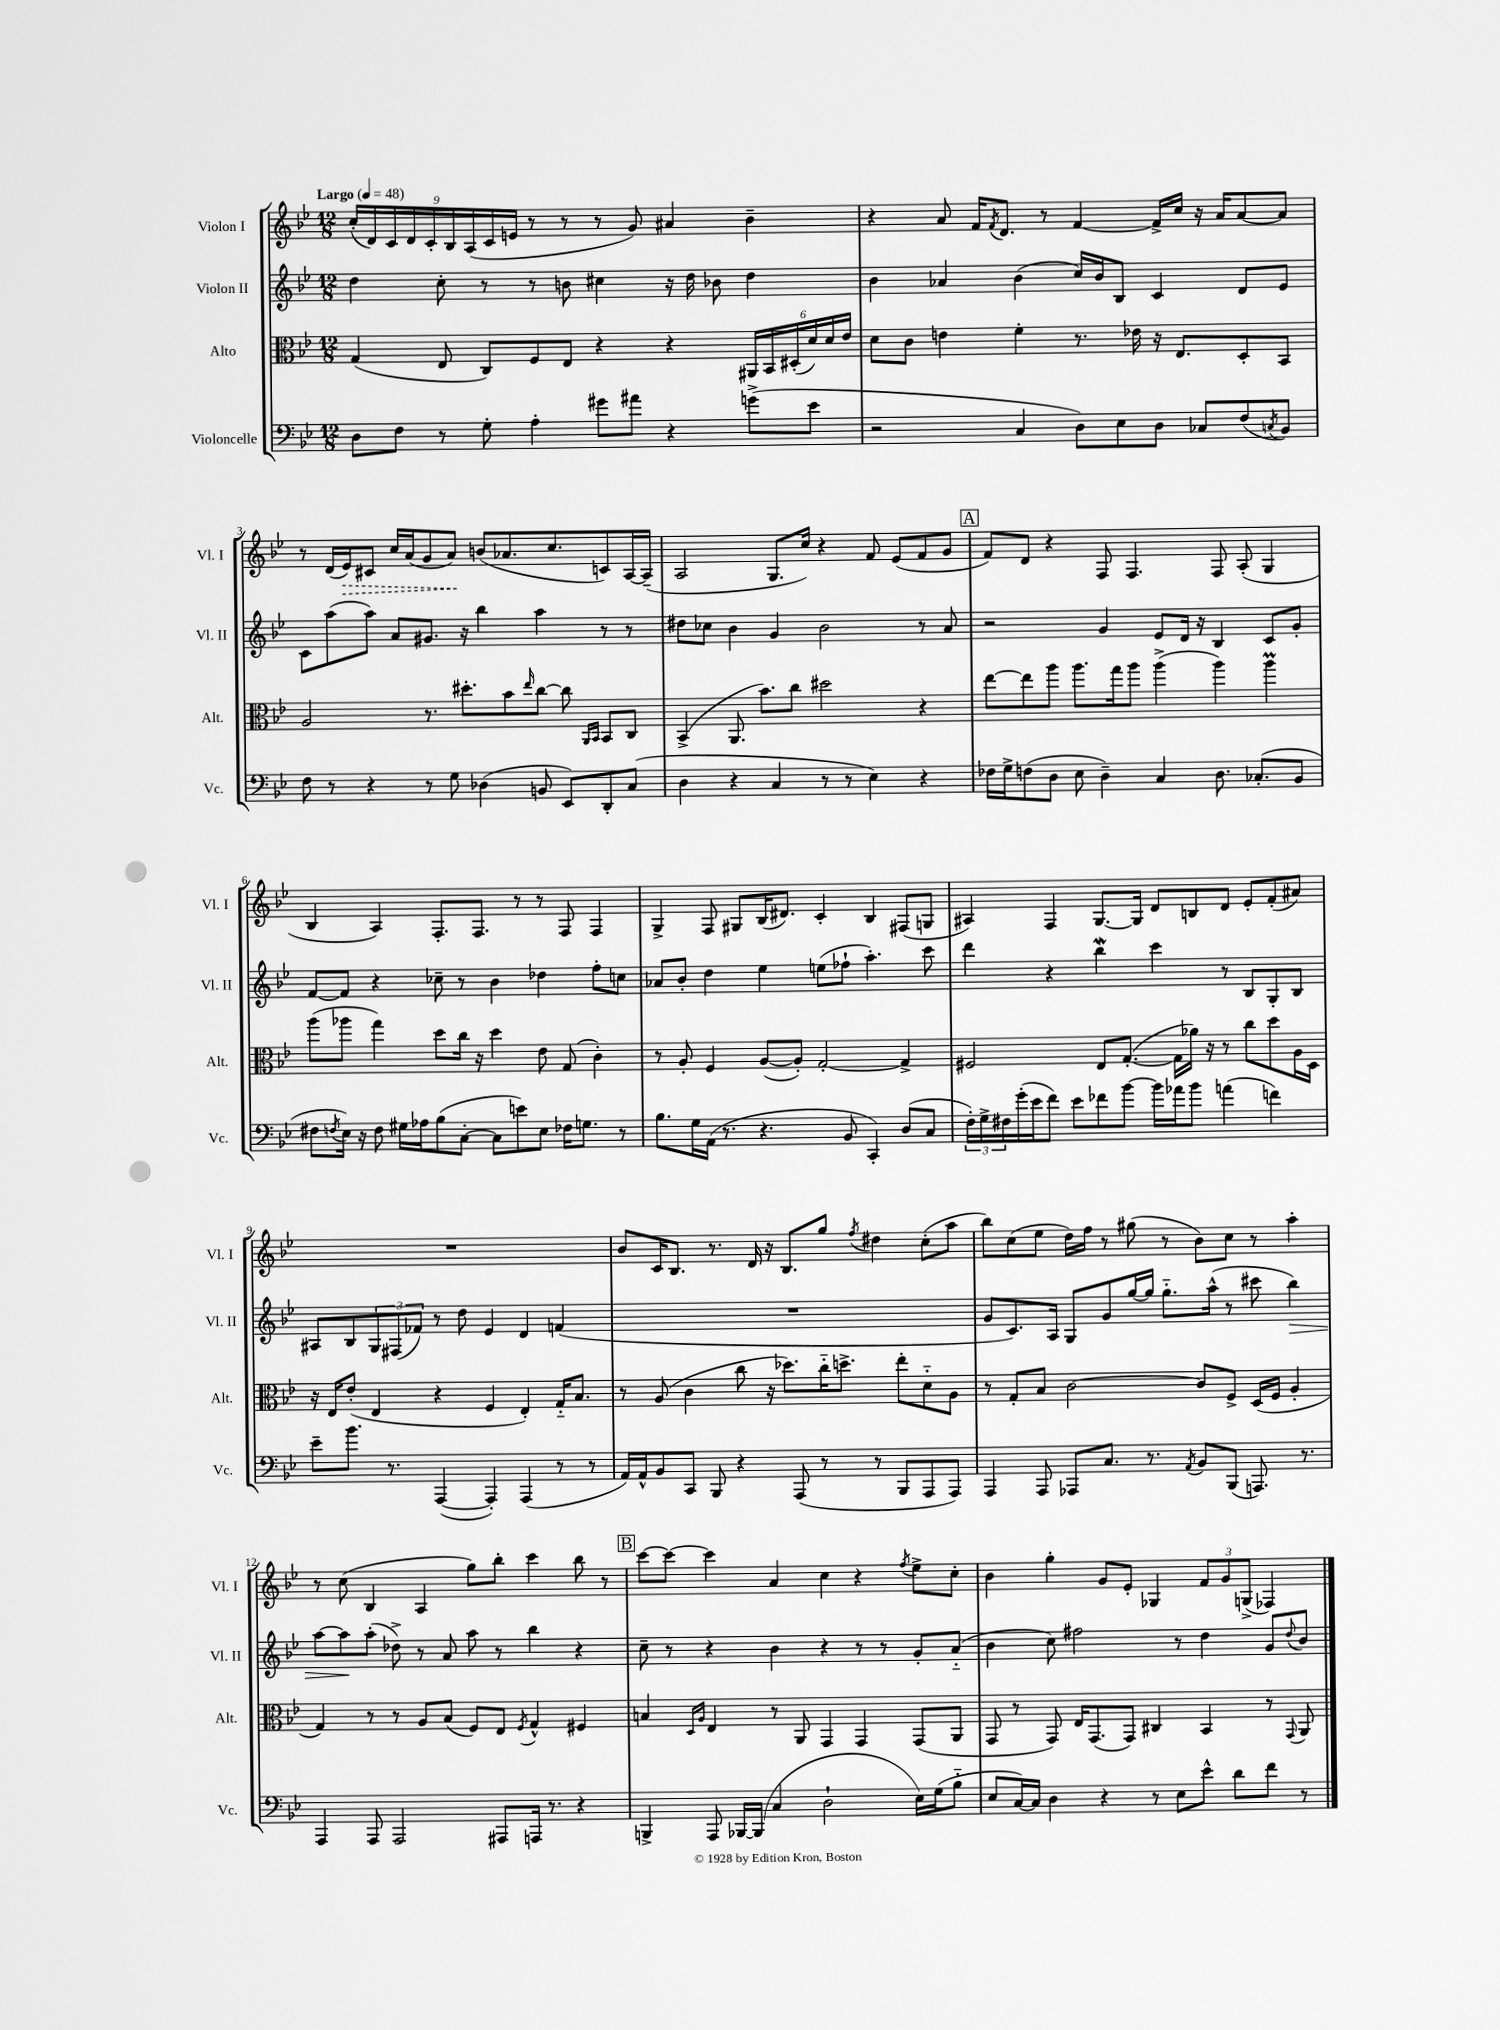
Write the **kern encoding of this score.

**kern	**kern	**kern	**dynam	**kern	**dynam
*part4	*part3	*part2	*part2	*part1	*part1
*staff4	*staff3	*staff2	*staff2	*staff1	*staff1
*I"Violoncelle	*I"Alto	*I"Violon II	*	*I"Violon I	*
*I'Vc.	*I'Alt.	*I'Vl. II	*	*I'Vl. I	*
*clefF4	*clefC3	*clefG2	*	*clefG2	*
*k[b-e-]	*k[b-e-]	*k[b-e-]	*	*k[b-e-]	*
*M12/8	*M12/8	*M12/8	*	*M12/8	*
*MM48	*MM48	*MM48	*	*MM48	*
=1	=1	=1	=1	=1	=1
!	!	!	!	!LO:TX:a:B:t=Largo	!
8D\L	(4G/	4dd\	.	(18cc'/LL	.
.	.	.	.	18d/)	.
.	.	.	.	18c/	.
8F\J	.	.	.	.	.
.	.	.	.	18d/	.
.	.	.	.	18c'/	.
8r	8E-/	8cc'\	.	.	.
.	.	.	.	18B-/	.
.	.	.	.	(18A/	.
8G'\	8C/L)	8r	.	.	.
.	.	.	.	18c/	.
.	.	.	.	18en/JJ	.
4A'\	8F/	8r	.	8r	.
.	8E-/J	8bn\	.	8r	.
8g#X\L	4r	4cc#X\	.	8r	.
8a#X\J	.	.	.	8g/)	.
4r	4r	16r	.	4a#X/	.
.	.	16dd\	.	.	.
.	.	8b-X\	.	.	.
(8gn^\L	24AA#X/LL	4dd\	.	4b-~\	.
.	24BB-/	.	.	.	.
.	(24D#X'/	.	.	.	.
8e-\J	24d/)	.	.	.	.
.	24d/	.	.	.	.
.	24e-/JJ	.	.	.	.
=2	=2	=2	=2	=2	=2
2r	8d\L	4b-\	.	4r	.
.	8c\J	.	.	.	.
.	4en\	4a-X/	.	8a/	.
.	.	.	.	16f/KL	.
.	.	.	.	8qf/	.
.	.	.	.	8.d/J	.
4C/	4f'\	(4b-\	.	.	.
.	.	.	.	8r	.
8D\L)	8.r	16cc/LL)	.	[4f/	.
.	.	16b-/J	.	.	.
8E-\	.	8B-/J	.	.	.
.	16e-X\	.	.	.	.
8D\J	16r	4c/	.	16f^/LL]	.
.	8.E-/L	.	.	16cc/JJ	.
8C-X/L	.	.	.	16r	.
.	.	.	.	16a/KL	.
(8F/	8D'/	8d/L	.	[8a/	.
8qCn/	.	.	.	.	.
8BB-/J)	8BB-/J	8e-/J	.	8a/J]	.
!!LO:LB:g=z
=3	=3	=3	=3	=3	=3
8F\	2A/	8c\L	.	8r	.
8r	.	(8aa\	.	(16d/LL	.
!	!	!	!	!	!LO:HP:b
.	.	.	.	16e-/J)	>
4r	.	8aa\J)	.	8c#X/J	.
.	.	8a/L	.	16cc/LL	.
.	.	.	.	(16a/J	.
8r	8.r	8.g#X/J	.	8g/	.
8G\	.	.	.	8a/J)	.
.	8.dd#X'\L	16r	.	.	.
(4D-X\	.	4bb-\	.	(8bn/L	]
.	8b-\	.	.	8.a-X/	.
.	16qqee-/	.	.	.	.
8BBn/	[8cc\J	4aa\	.	.	.
.	.	.	.	8.cc/	.
8EE-/L)	8cc\]	.	.	.	.
.	16qqAA/LL	.	.	.	.
.	16qqBB-/JJ	.	.	.	.
8DD'/	8BB-/L	8r	.	8cn/)	.
(8C/J	8C/J	8r	.	[16A/L	.
.	.	.	.	(16A~/JJ]	.
=4	=4	=4	=4	=4	=4
4D\	(4BB-^/	8dd#X\L	.	2A/	.
.	.	8cc-X\J	.	.	.
4r	8.AA/	4b-\	.	.	.
.	8.b-\L)	.	.	.	.
4C/	.	4g/	.	8.G/L	.
.	8cc\J	.	.	.	.
.	.	.	.	16cc/Jk)	.
8r	2dd#X\	2b-\	.	4r	.
8r	.	.	.	.	.
4E-\)	.	.	.	8f/	.
.	.	.	.	(8e-/L	.
4r	4r	8r	.	8f/	.
.	.	8a/	.	8g/J	.
!!LO:REH:place=s1:t=A
=5	=5	=5	=5	=5	=5
16F-X\LL	[8ee-\L	2r	.	8f/L)	.
16G^\J	.	.	.	.	.
(8Fn\	8ee-\]	.	.	8d/J	.
8D\J	8aa\J	.	.	4r	.
8E-\	8.aa\L	.	.	.	.
4D~\)	.	4g/	.	8F/	.
.	16gg\k	.	.	.	.
.	8aa\J	.	.	4.F/	.
4C/	(4aa^\	8e-/L	.	.	.
.	.	16d/Jk	.	.	.
.	.	16r	.	.	.
8.D\	4aa\)	4B-/	.	8F/	.
.	.	.	.	(8A'/	.
(8.C-X'/L	.	.	.	.	.
.	4aam\	8c/L	.	4G/	.
8BB-/J	.	8g'/J	.	.	.
!!LO:LB:g=z
=6	=6	=6	=6	=6	=6
8F#X\L	(8aa\L	[8f/L	.	4B-/	.
8qFn/	.	.	.	.	.
16E-\Jk)	8aa-X\J	8f/J]	.	.	.
16r	.	.	.	.	.
8F\	4gg\)	4r	.	4A/)	.
16G#X\LL	.	.	.	.	.
16A-X\J	.	.	.	.	.
(8B-\	8dd\L	8cc-X~\	.	8.F'/L	.
[8C'\J	16cc\Jk	8r	.	.	.
.	16r	.	.	8.F/J	.
8C\L]	4dd\	4b-\	.	.	.
8en\)	.	.	.	8r	.
8E-\J	8e-\	4dd-X\	.	8r	.
16F-X\KL	(8G/	.	.	8F/	.
8.Gn\J	.	.	.	.	.
.	4c'\)	8ff'\L	.	4F/	.
8r	.	8ccn\J	.	.	.
=7	=7	=7	=7	=7	=7
8.B-\L	8r	8a-X/L	.	4G^/	.
.	8A'/	8b-'/J	.	.	.
16G\L	.	.	.	.	.
(16AA\JJ	4F/	4dd\	.	8F/	.
8.r	.	.	.	.	.
.	.	.	.	8G#X/L	.
4.r	([8A/L	4ee-\	.	(16B-/K	.
.	.	.	.	8.d#X/J)	.
.	8A'/J])	.	.	.	.
.	[2G'/	(8een\L	.	4c'/	.
8BB-/	.	8ff-X`\J	.	.	.
4CC'/)	.	4.aa'\)	.	4B-/	.
(8D/L	4G^/]	.	.	(8F#X/L	.
8C/J	.	8ccc\	.	8Gn/J	.
=8	=8	=8	=8	=8	=8
24F'\LL)	2F#X/	4ddd\	.	4A#X/)	.
24G^\	.	.	.	.	.
24F#X\	.	.	.	.	.
(16g'\	.	.	.	.	.
16e-\J	.	.	.	.	.
8f\J)	.	4r	.	4F/	.
8e-\L	.	.	.	.	.
8f-X\	8E-/L	4bb-w\	.	[8.G/L	.
[8b-\J	([8.G'/J	.	.	.	.
.	.	.	.	16G/Jk]	.
16b-\LL]	.	4ccc\	.	8d/L	.
16a-X\J	16G\LL]	.	.	.	.
8b-\J	16a-X\JJ)	.	.	8Bn/	.
.	16r	.	.	.	.
(4an\	8r	8r	.	8d/J	.
.	8cc\L	8B-/L	.	8e-'/L	.
4fn\)	8dd\	8G'/	.	(8f'/	.
.	16A\L	8B-/J	.	8a#X/J)	.
.	16D\JJ	.	.	.	.
!!LO:LB:g=z
=9	=9	=9	=9	=9	=9
8e-~\L	16r	8A#X/L	.	1.r	.
.	16E-/KL	.	.	.	.
8.b-\J	(8e-'/J	8B-/	.	.	.
.	4E-/	12G/	.	.	.
8.r	.	.	.	.	.
.	.	(12F#X/	.	.	.
.	.	12f-X/J)	.	.	.
([4AAA/	4r	8r	.	.	.
.	.	8dd\	.	.	.
4AAA'/])	4F/	4e-/	.	.	.
(4AAA/	4E-'/)	4d/	.	.	.
8r	16G/KL	(4fn/	.	.	.
.	8.B-/J	.	.	.	.
8r	.	.	.	.	.
=10	=10	=10	=10	=10	=10
16AA/LL)	8r	1.r	.	8b-/L	.
16AA^^/J	.	.	.	.	.
8BB-/	(8A/	.	.	16c/K	.
.	.	.	.	8.B-/J	.
8CC/J	4c\	.	.	.	.
8BBB-/	.	.	.	8.r	.
4r	8cc\	.	.	.	.
.	.	.	.	16d/	.
.	16r	.	.	16r	.
.	8.dd-X\L)	.	.	8.B-/L	.
(8AAA/	.	.	.	.	.
8r	16cc\K	.	.	8gg/J	.
.	8.ddn^\J	.	.	.	.
.	.	.	.	8qff/	.
8r	.	.	.	4dd#X\	.
8BBB-/L	8ee-'\L	.	.	.	.
8AAA/	8d\	.	.	(8cc'\L	.
8AAA/J)	8A\J	.	.	8aa\J	.
=11	=11	=11	=11	=11	=11
4AAA/	8r	8g/L	.	8bb-\L)	.
.	8G'/L	8.c/)	.	(8cc\	.
8AAA/	8B-/J	.	.	8ee-\J	.
.	.	16A/Jk	.	.	.
8AAA-X/L	[2c\	8G/L	.	16dd\LL)	.
.	.	.	.	16ff\JJ	.
8.C/J	.	8g/	.	8r	.
.	.	[16gg/L	.	(8gg#X\	.
8.r	.	16gg/JJ]	.	.	.
.	.	8.gg\L	.	8r	.
8qAA/	.	.	.	.	.
8BB-/L	8c/L]	.	.	8b-\L)	.
.	.	(16aa^^\Jk	.	.	.
(8BBB-/J	8F^/J	8r	.	8cc\J	.
8.AAAn/)	(16D/LL	8ccc#X\	.	8r	.
.	16F/JJ	.	.	.	.
!	!	!	!LO:HP:b	!	!
.	4A'/	4bb-\)	>	4aa'\	.
8.r	.	.	.	.	.
!!LO:LB:g=z
=12	=12	=12	=12	=12	=12
4AAA/	4G/)	[8aa\L	.	8r	.
.	.	8aa\]	.	(8cc\	.
8AAA/	8r	(8aa'\J	]	4B-/	.
2AAA/	8r	8dd-X^\)	.	.	.
.	8A/L	8r	.	4A/	.
.	(8B-/J	8a/	.	.	.
.	8F/L)	8aa\	.	8gg\L)	.
8AAA#X/L	8E-/J	8r	.	8bb-'\J	.
.	8qF/	.	.	.	.
16AAAn/Jk	4G^^/	4bb-\	.	4ccc\	.
8.r	.	.	.	.	.
4r	4F#X/	4r	.	8bb-\	.
.	.	.	.	8r	.
!!LO:REH:place=s1:t=B
=13	=13	=13	=13	=13	=13
4BBBn^/	4Bn/	8cc~\	.	[8ccc\L	.
.	.	8r	.	8ccc\J_	.
.	16qqD/LL	.	.	.	.
.	16qqA/JJ	.	.	.	.
8AAA/	4E-/	4r	.	4ccc\]	.
[16BBB-X/LL	.	.	.	.	.
(16BBB-/JJ]	.	.	.	.	.
4C/	8r	4b-\	.	4a/	.
.	8AA/	.	.	.	.
2D`\	4GG/	4r	.	4cc\	.
.	4GG/	8r	.	4r	.
.	.	8r	.	.	.
.	.	.	.	8qff/	.
16E-\LL)	(8GG/L	8g'/L	.	8ee-^\L	.
(16G\J	.	.	.	.	.
8B-\J	8AA/J	(8a/J	.	8cc'\J	.
=14	=14	=14	=14	=14	=14
8E-/L	8GG/	4b-\	.	4b-\	.
[16C/L)	8r	.	.	.	.
16C/JJ]	.	.	.	.	.
4D\	8GG/)	8cc\)	.	4gg'\	.
.	16E-/KL	2ff#X\	.	.	.
.	(8.GG/	.	.	.	.
4r	.	.	.	8g/L	.
.	8GG/J)	.	.	8e-'/J	.
8r	4C#X/	.	.	4G-X/	.
8E-\L	.	8r	.	.	.
8e-^^\J	4BB-/	4dd\	.	12f/L	.
.	.	.	.	12g/	.
8d\L	.	.	.	.	.
.	.	.	.	(12Gn^/J	.
8f\J	8r	8g/L	.	4F-X/)	.
.	8qqGG/	8qqdd/	.	.	.
8r	8AA/	8b-/J	.	.	.
==	==	==	==	==	==
*-	*-	*-	*-	*-	*-
